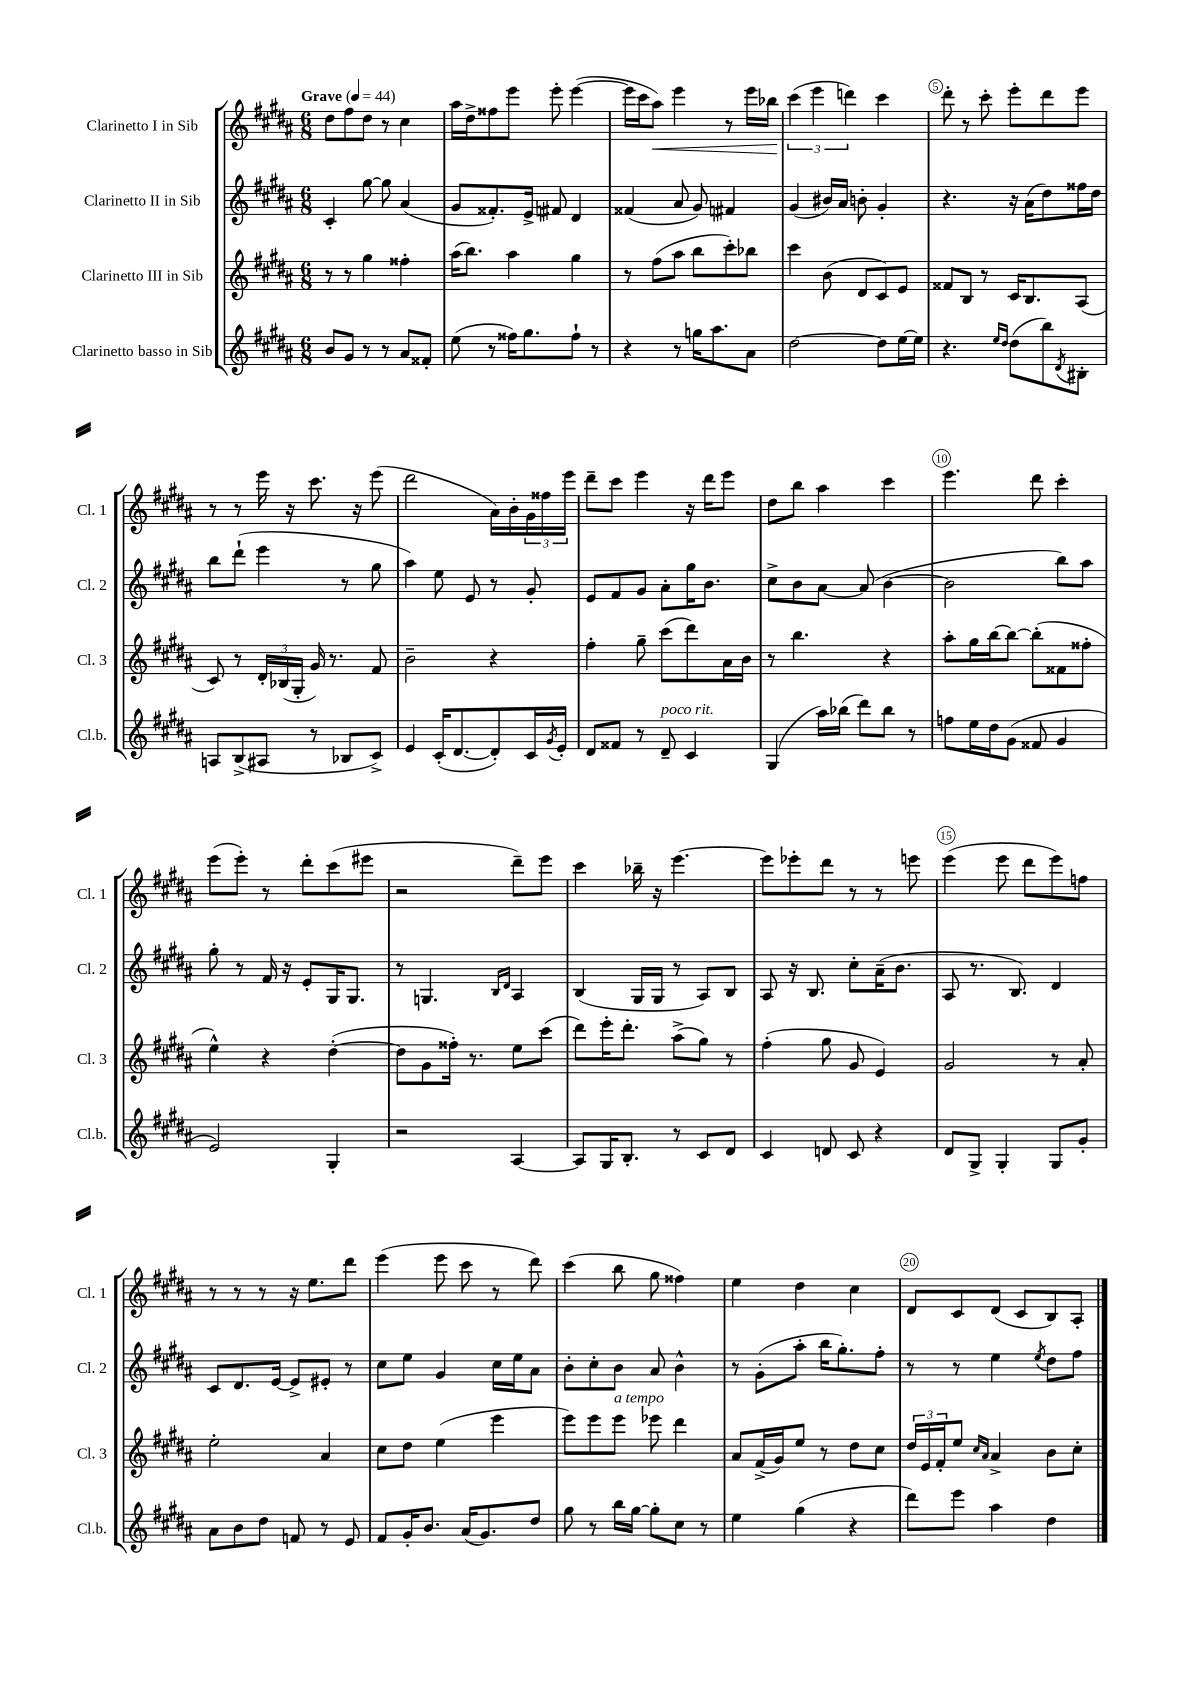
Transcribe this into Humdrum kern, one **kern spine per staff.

**kern	**kern	**kern	**kern
*staff4	*staff3	*staff2	*staff1
*clefG2	*clefG2	*clefG2	*clefG2
*k[f#c#g#d#a#]	*k[f#c#g#d#a#]	*k[f#c#g#d#a#]	*k[f#c#g#d#a#]
*M6/8	*M6/8	*M6/8	*M6/8
*MM44	*MM44	*MM44	*MM44
8b	8r	4c#'	8dd#
8g#	8r	.	8ff#
8r	4gg#	[8gg#	8dd#
8r	.	8gg#]	8r
8a#	4ff##'	(4a#	4cc#
8f##'	.	.	.
=	=	=	=
(8ee	(16aa#	8g#	16aa#
.	8.bb)	.	16dd#^
8r	.	8.f##')	8ff##
16ff##)	4aa#	.	8eee
8.gg#	.	16e^	.
.	.	8f#	8eee'
8ff##`	4gg#	4d#	([4eee
8r	.	.	.
=	=	=	=
4r	8r	(4f##	16eee]
.	.	.	16ccc#
.	(8ff#	.	8aa#)
8r	8aa#	8a#	4eee
16gg	8bb	8g#)	.
8.aa#	.	.	.
.	8ccc#')	4f#	8r
8a#	8bb-	.	16eee
.	.	.	16bb-
=	=	=	=
[2dd#	4ccc#	(4g#	(6ccc#
.	.	.	6eee
.	(8b	16b#)	.
.	.	16a#	.
.	.	.	6ddd)
.	8d#	8b'	.
8dd#]	8c#)	4g#'	4ccc#
[16ee	8e	.	.
16ee]	.	.	.
=	=	=	=
4.r	8f##	4.r	8ddd#'
.	8B	.	8r
.	8r	.	8ccc#'
16qqee	.	.	.
16qqdd#	.	.	.
(8dd#	16c#	16r	8eee'
.	8.B	(16a#	.
8bb)	.	8dd#)	8ddd#
8qd#	.	.	.
8B#'	(8A#	16ff##	8eee
.	.	16dd#	.
=	=	=	=
8A	8c#)	8bb	8r
(8B^	8r	(8ddd#`	8r
8A#	24d#'	4eee	16eee
.	(24B-	.	.
.	.	.	16r
.	24G#'	.	.
8r	16g#)	.	8.ccc#
.	8.r	.	.
8B-	.	8r	.
.	.	.	16r
8c#^)	8f#	8gg#	(8eee
=	=	=	=
4e	2b~	4aa#)	2ddd#
(16c#'	.	8ee	.
[8.d#	.	.	.
.	.	8e	.
8d#'])	4r	8r	16a#)
.	.	.	16b'
16c#	.	8g#'	24g#
.	.	.	24ff##
8qg#	.	.	.
16e'	.	.	.
.	.	.	24eee
=	=	=	=
8d#	4ff#'	8e	8ddd#~
8f##	.	8f#	8ccc#
8r	8gg#~	8g#	4eee
8d#~	(8ccc#	8a#'	.
4c#	8ddd#)	16gg#	16r
.	.	8.b	16ddd#
.	16a#	.	8eee
.	16b	.	.
=	=	=	=
(4G#	8r	8cc#^	8dd#
.	4.bb	8b	8bb
16aa#)	.	[8a#	4aa#
(16bb-	.	.	.
8ddd#)	.	(8a#]	.
8bb-	4r	[4b	4ccc#
8r	.	.	.
=	=	=	=
8ff	8aa#'	2b]	4.eee
16ee	16gg#	.	.
16dd#	[16bb	.	.
(8g#	8bb_	.	.
8f##	(8bb']	.	8ddd#
4g#	8f##	8bb)	4ccc#'
.	8ff##'	8aa#	.
=	=	=	=
2e)	4ee^^)	8gg#'	(8eee
.	.	8r	8eee')
.	4r	16f#	8r
.	.	16r	.
.	.	8e'	8ddd#'
4G#'	([4dd#'	16G#	(8ccc#
.	.	8.G#	.
.	.	.	8eee#
=	=	=	=
2r	8dd#]	8r	2r
.	8g#	4.G	.
.	16ff##')	.	.
.	8.r	.	.
.	.	16qqB	.
.	.	16qqd#	.
[4A#	8ee	4A#	8ddd#~)
.	(8ccc#	.	8eee
=	=	=	=
8A#]	8ddd#)	(4B	4ccc#
16G#	16eee'	.	.
8.B'	8.ddd#'	.	.
.	.	16G#	16bb-~
.	.	16G#	16r
8r	(8aa#^	8r	[4.eee
8c#	8gg#)	8A#)	.
8d#	8r	8B	.
=	=	=	=
4c#	(4ff#'	8A#	8eee]
.	.	16r	8eee-'
.	.	8.B	.
8d	8gg#	.	8ddd#
8c#	8g#	8cc#'	8r
4r	4e)	(16a#~	8r
.	.	8.b	.
.	.	.	8eee
=	=	=	=
8d#	2g#	8A#	(4eee
8G#^	.	8.r	.
4G#'	.	.	8eee
.	.	8.B)	.
.	.	.	8ddd#
8G#	8r	4d#	8eee)
8g#'	8a#'	.	8ff
=	=	=	=
8a#	2ee'	8c#	8r
8b	.	8.d#	8r
8dd#	.	.	8r
.	.	[16e	.
8f	.	8e^]	16r
.	.	.	8.ee
8r	4a#	8e#'	.
8e	.	8r	8ddd#
=	=	=	=
8f#	8cc#	8cc#	(4eee
16g#'	8dd#	8ee	.
8.b	.	.	.
.	(4ee	4g#	8eee
(16a#	.	.	8ccc#
8.g#)	.	.	.
.	4eee	16cc#	8r
.	.	16ee	.
8dd#	.	8a#	8ddd#)
=	=	=	=
8gg#	8eee)	8b'	(4ccc#
8r	8eee	8cc#'	.
16bb	8eee	8b	8bb
[16gg#	.	.	.
8gg#']	8eee-	8a#	8gg#
8cc#	4ddd#	4b^^	4ff##)
8r	.	.	.
=	=	=	=
4ee	8a#	8r	4ee
.	(16f#^	(8g#'	.
.	16g#)	.	.
(4gg#	8ee	8aa#'	4dd#
.	8r	16bb	.
.	.	8.gg#')	.
4r	8dd#	.	4cc#
.	8cc#	8ff#'	.
=	=	=	=
8ddd#)	24dd#	8r	8d#
.	24e	.	.
.	24f#'	.	.
8eee	8ee	8r	8c#
.	16qqcc#	.	.
.	16qqa#	.	.
4aa#	4a#^	4ee	(8d#
.	.	.	8c#
.	.	8qee	.
4dd#	8b	8dd#	8B)
.	8cc#'	8ff#	8A#'
==	==	==	==
*-	*-	*-	*-
